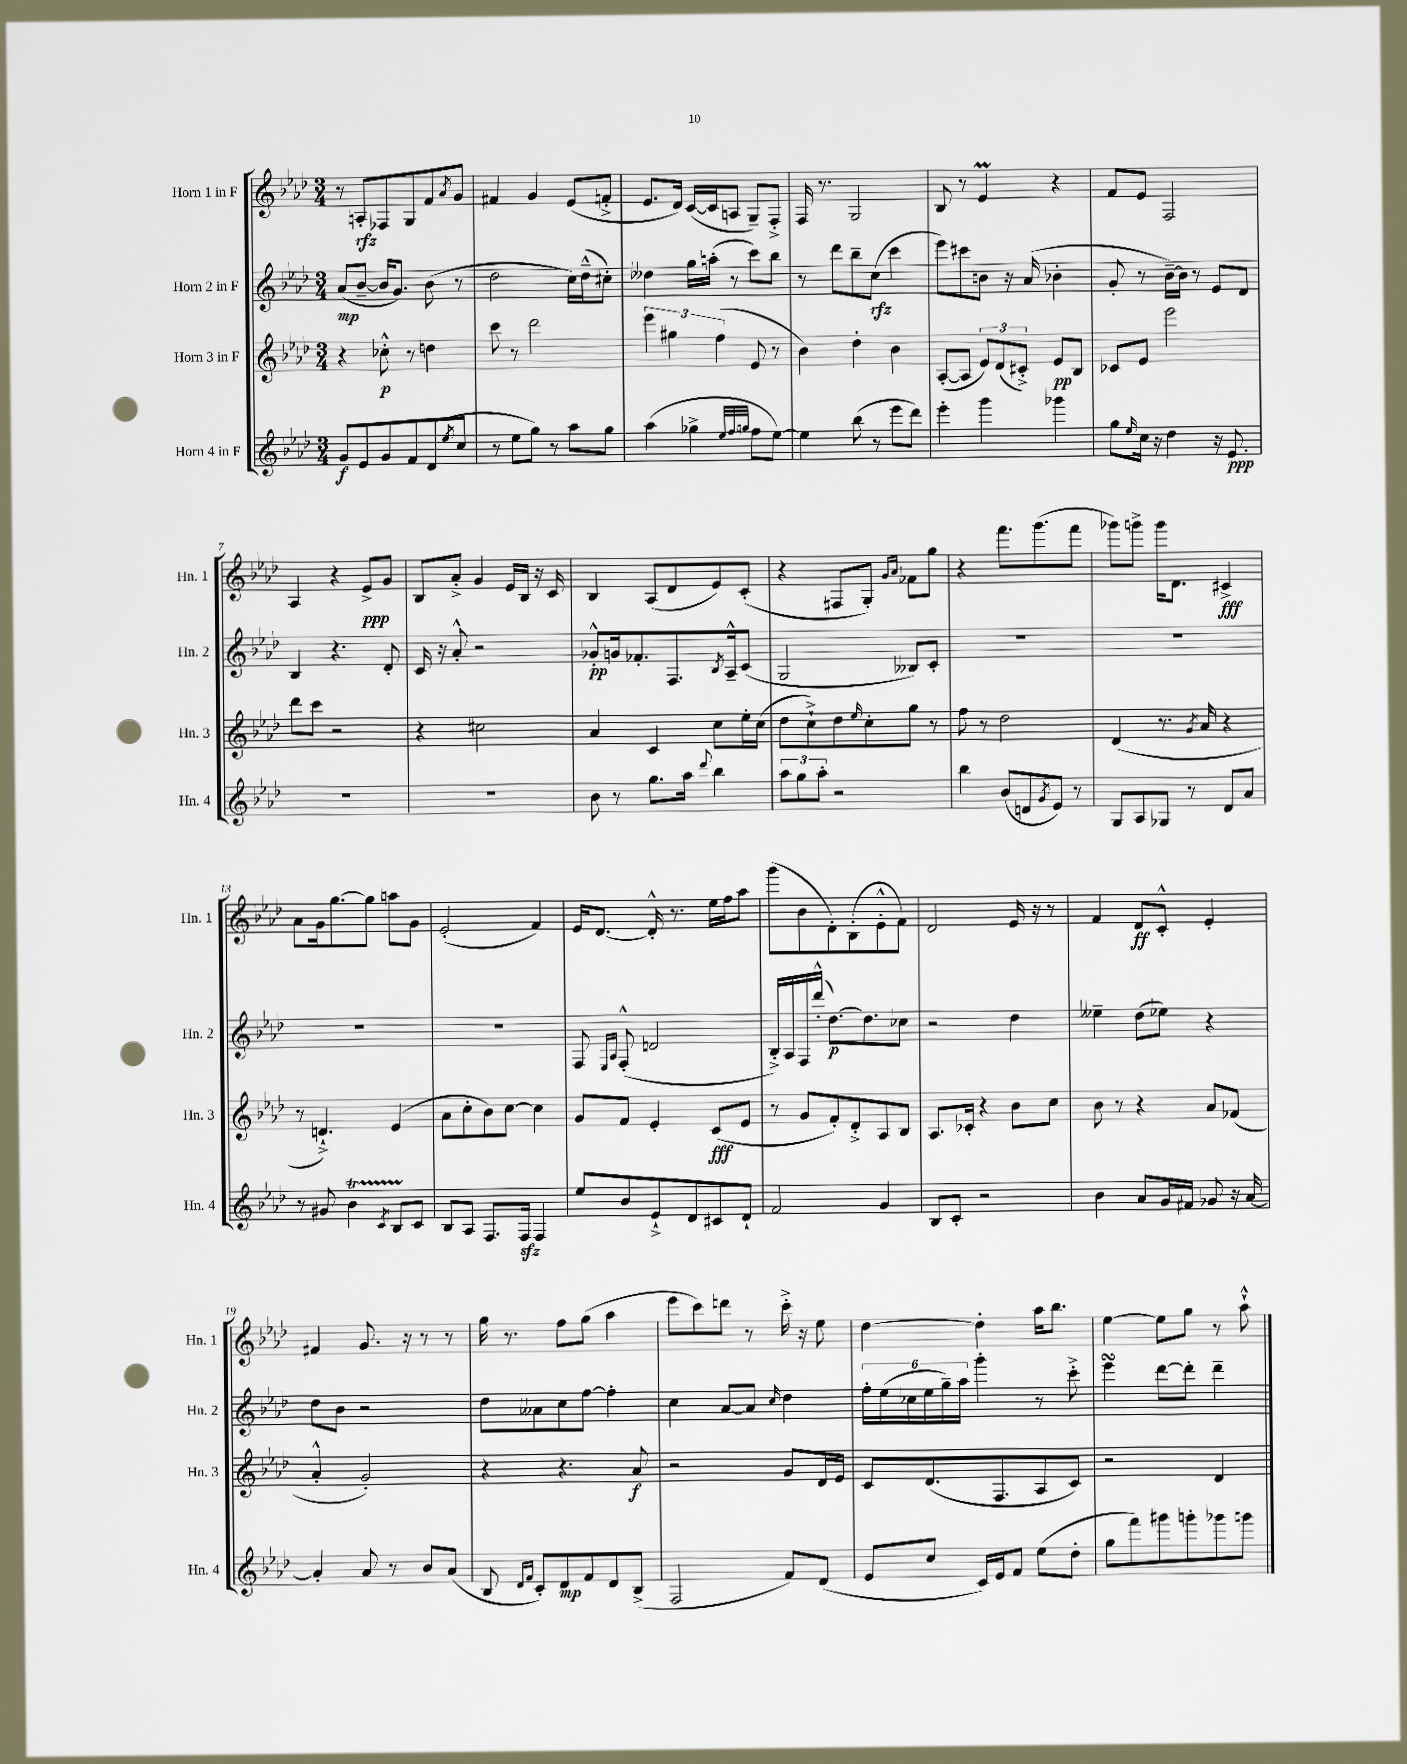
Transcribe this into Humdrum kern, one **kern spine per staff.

**kern	**kern	**kern	**kern
*staff4	*staff3	*staff2	*staff1
*clefG2	*clefG2	*clefG2	*clefG2
*k[b-e-a-d-]	*k[b-e-a-d-]	*k[b-e-a-d-]	*k[b-e-a-d-]
*M3/4	*M3/4	*M3/4	*M3/4
8g	4r	(8a-	8r
8e-	.	[8b-~	8A'
8g	8cc-'^^	16b-]	8F-
.	.	8.g)	.
8f	8r	.	8G
(8d-	4dd	(8b-	8f
8qee-	.	.	8qa-
8cc	.	8r	8g
=	=	=	=
8r	8ccc	2dd-	4f#
8ee-	8r	.	.
8gg)	2ddd-	.	4g
8r	.	.	.
8aa-	.	16cc)	(8e-
.	.	(16dd-~^^	.
8gg	.	8cc#')	8f'^
=	=	=	=
(4aa-	6eee-	4dd--	8.e-
.	6gg#	.	.
.	.	.	16d-)
4gg-^	.	16gg	([16c
.	.	(16aa'	16c]
.	(6ff	.	.
.	.	8r	8A
32qqee-	.	.	.
32qqff	.	.	.
32qqgg	.	.	.
8ff	8e-	8ccc)	8G~)
[8ee-)	8r	8bb-	8F'^
=	=	=	=
4ee-]	4b-)	8r	16F
.	.	.	8.r
.	.	8ddd-	.
(8bb-	4dd-'	8bb-~	2G
8r	.	(8cc	.
8eee-	4b-	4ccc	.
8ddd-)	.	.	.
=	=	=	=
4eee-'	([8A-'	8eee-)	8B-
.	8A-]	8ccc#	8r
4ggg	12e-)	8b	4e-
.	(12d-	.	.
.	.	16r	.
.	12c#'^)	.	.
.	.	(16a-	.
4ggg-	8e-	4b-'	4r
.	8B-	.	.
=	=	=	=
8gg	8c-	8g'	8f
16qqee-	.	.	.
16cc	8e-	8r	8e-
16r	.	.	.
4dd-	2eee-	[16b-~)	2F
.	.	16b-]	.
.	.	8r	.
16r	.	8e-	.
8.e-	.	.	.
.	.	8d-	.
=	=	=	=
2.r	8ddd-	4B-	4A-
.	8ccc	.	.
.	2r	4.r	4r
.	.	.	8e-^
.	.	8d-'	8g
=	=	=	=
2.r	4r	16c	8B-
.	.	16r	.
.	.	8a-'^^	8a-'^
.	2cc#	2r	4g
.	.	.	16e-
.	.	.	16B-
.	.	.	16r
.	.	.	16c
=	=	=	=
8b-	4a-	8g-'^^	4B-
8r	.	16g	.
.	.	8.f-'	.
8.gg	4c	.	(8A-
.	.	8.F	8d-
16aa-	.	.	.
8qqddd-	.	.	.
4bb-	8cc	.	8e-)
.	.	8qB-	.
.	.	16A-~^^	.
.	16ee-'	(8c	(8c'
.	(16cc	.	.
=	=	=	=
12aa-	8dd-	2G	4r
12gg	.	.	.
.	8cc`^)	.	.
12aa-'	.	.	.
2r	8dd-	.	8F#
.	16qqee-	.	.
.	8cc'	.	8G')
.	.	.	16qqg
.	.	.	16qqa-
.	8gg	8B--)	8f-
.	8r	8c'	8gg
=	=	=	=
4bb-	8ff	2.r	4r
.	8r	.	.
(8b-	2dd-	.	8.fff
8d	.	.	.
.	.	.	(8.ggg
8qg	.	.	.
8e-)	.	.	.
8r	.	.	8fff
=	=	=	=
8G	(4d-	2.r	8ggg-)
8A-	.	.	8ggg^
8G-	8.r	.	16ggg
.	.	.	8.d-
8r	.	.	.
.	8qg	.	.
.	16a-	.	.
8d-	4r	.	4c#^
8a-	.	.	.
=	=	=	=
8r	8r	2.r	8a-
8g#	4.d`^)	.	16g
.	.	.	[8.gg
4b-	.	.	.
.	.	.	8gg]
8qc	.	.	.
8B-	(4e-	.	8aa
8c	.	.	8g
=	=	=	=
8B-	8a-	2.r	(2e-'
8A-	8cc'	.	.
8.F	8b-)	.	.
.	[8cc	.	.
16F	.	.	.
4F	4cc]	.	4f)
=	=	=	=
8ee-	8g	8F	16e-
.	.	.	[8.d-
.	.	16qqE-	.
.	.	16qqA-	.
8b-	8f	(8F'^^	.
8e-`^	4e-'	2d	16d-'^^]
.	.	.	8.r
8d-	.	.	.
8c#	(8c	.	16ee-
.	.	.	16ff
8d-`	8e-	.	8aa-
=	=	=	=
2f	8r	16B-'^)	(8ggg
.	.	16A-	.
.	8g	16F	8b-
.	.	(16ddd-'^^	.
.	8f')	[8.dd-)	8d-')
.	8d-'^	.	(8B-'
.	.	8.dd-]	.
4g	8A-	.	8e-'^^
.	8B-	8cc-	8f)
=	=	=	=
8B-	8.A-	2r	2d-
8c'	.	.	.
.	16c-'	.	.
2r	4r	.	.
.	8b-	4dd-	16e-
.	.	.	16r
.	8cc	.	8r
=	=	=	=
4b-	8b-	4ee--~	4f
.	8r	.	.
8a-	4r	(8dd-	8d-
16g	.	8ee-)	8c'^^
16f#	.	.	.
8g-	8a-	4r	4e-'
16r	(8f-	.	.
[16a-	.	.	.
=	=	=	=
4a-']	4a-'^^	8dd-	4f#
.	.	8b-	.
8a-	2g')	2r	8.g
8r	.	.	.
.	.	.	16r
8b-	.	.	8r
(8a-	.	.	8r
=	=	=	=
8B-	4r	8dd-	16gg
.	.	.	8.r
16qqd-	.	.	.
16qqf	.	.	.
8c')	.	8a--	.
8d-	4.r	8cc	8ff
8f	.	[8ff	(8gg
8d-	.	4ff']	4aa-
(8B-^	8a-	.	.
=	=	=	=
2F	2r	4cc	8eee-
.	.	.	8ccc)
.	.	[8a-	8ddd
.	.	8a-]	8r
.	.	16qqcc	.
8f)	8g	4dd-	16ccc'^
.	.	.	16r
(8d-	16d-	.	8ee-
.	16e-	.	.
=	=	=	=
8e-	8c	24ff'	[4dd-
.	.	(24ee-	.
.	.	24cc-	.
8cc	(8.d-	24ee-	.
.	.	24gg~)	.
.	.	24aa-	.
16c)	.	4ggg'	4dd-']
16e-	8.F	.	.
8f	.	.	.
(8ee-	8A-	8r	16aa-
.	.	.	8.bb-
8dd-'	8c)	8ccc'^	.
=	=	=	=
8gg	2r	4eee-	[4ee-
8fff)	.	.	.
8ggg#	.	[8ddd-	8ee-]
8ggg'	.	8ddd-']	8gg
8ggg-	4d-	4ddd-~	8r
8ggg	.	.	8aa-`^^
==	==	==	==
*-	*-	*-	*-
